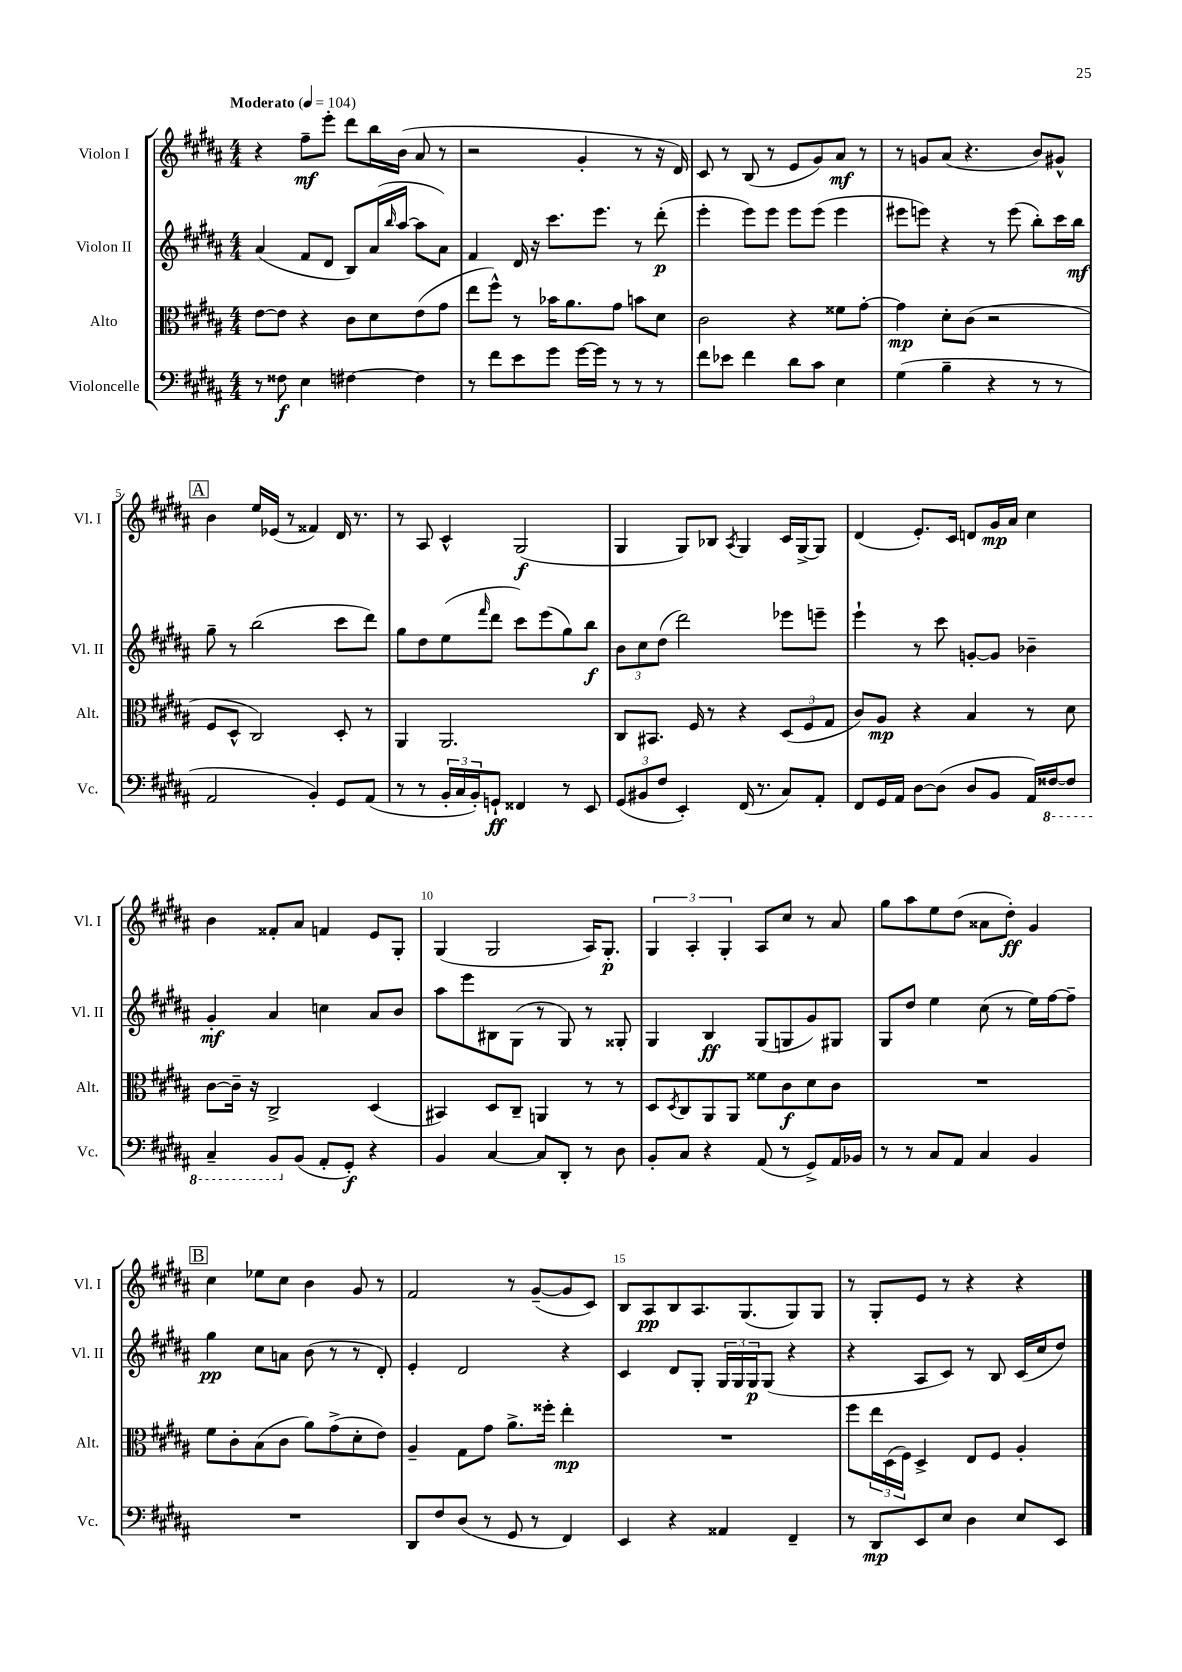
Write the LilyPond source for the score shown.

<<
\new StaffGroup <<
\new Staff = "s0" \with { instrumentName = "Violon I" shortInstrumentName = "Vl. I" } {
    \clef treble \key b \major \numericTimeSignature \time 4/4 \tempo "Moderato" 4 = 104
    r4 fis''8--\mf e'''8-. dis'''8 b''16 b'16( ais'8 r8 |
    r2 gis'4-. r8 r16 dis'16) |
    cis'8 r8 b8( r8 e'8 gis'8) ais'8\mf r8 |
    r8 g'8 ais'8( r4. b'8) gis'8-^ |
    \mark \markup { \box "A" } b'4 e''16 ees'16( r8 fisis'4) dis'16 r8. |
    r8 ais8 cis'4-^ gis2\f( |
    gis4 gis8) bes8 \acciaccatura { ais8 } gis4 cis'16 gis16~-> gis8 |
    dis'4( e'8.-.) cis'16 d'8 gis'16\mp ais'16 cis''4 |
    b'4 fisis'8-. ais'8 f'4 e'8 gis8-. |
    gis4( gis2 ais16) gis8.-.\p |
    \tuplet 3/2 { gis4 ais4-. gis4-. } ais8 cis''8 r8 ais'8 |
    gis''8 ais''8 e''8 dis''8( aisis'8 dis''8-.\ff) gis'4 |
    \mark \markup { \box "B" } cis''4 ees''8 cis''8 b'4 gis'8 r8 |
    fis'2 r8 gis'8~--( gis'8 cis'8) |
    b8 ais8\pp b8 ais8. gis8.( gis8) gis8 |
    r8 gis8-. e'8 r8 r4 r4 \bar "|." |
}
\new Staff = "s1" \with { instrumentName = "Violon II" shortInstrumentName = "Vl. II" } {
    \clef treble \key b \major \numericTimeSignature \time 4/4
    ais'4( fis'8 dis'8 b8) ais'16( \grace { b''16 } ais''16~ ais''8 ais'8) |
    fis'4 dis'16 r16 cis'''8. e'''8. r8 dis'''8-.\p( |
    e'''4-. e'''8) e'''8 e'''8 e'''8( e'''4 |
    eis'''8 e'''8) r4 r8 e'''8( b''8-.) cis'''16 b''16\mf |
    \mark \markup { \box "A" } gis''8-- r8 b''2( cis'''8 dis'''8) |
    gis''8 dis''8 e''8( \grace { fis'''16 } dis'''8 cis'''8) e'''8( gis''8) b''8\f |
    \tuplet 3/2 { b'8 cis''8 dis''8( } dis'''2) ees'''8 e'''8-- |
    e'''4-! r8 cis'''8 g'8~-. g'8 bes'4-- |
    gis'4-.\mf ais'4 c''4 ais'8 b'8 |
    ais''8 e'''8 bis8 gis8( r8 gis8) r8 gisis8-. |
    gis4 b4\ff gis8( g8 gis'8) gis8 |
    gis8 dis''8 e''4 cis''8( r8 e''16) fis''16~ fis''8-- |
    \mark \markup { \box "B" } gis''4\pp cis''8 a'8 b'8( r8 r8 dis'8-.) |
    e'4-. dis'2 r4 |
    cis'4 dis'8 gis8-. \tuplet 3/2 { gis16 gis16 gis16\p } gis8( r4 |
    r4 ais8 cis'8) r8 b8 cis'16( cis''16 dis''8) \bar "|." |
}
\new Staff = "s2" \with { instrumentName = "Alto" shortInstrumentName = "Alt." } {
    \clef alto \key b \major \numericTimeSignature \time 4/4
    e'8~ e'8 r4 cis'8 dis'8 e'8( gis'8 |
    e''8 fis''8-^) r8 bes'16 ais'8. gis'8 b'8 dis'8 |
    cis'2 r4 fisis'8 gis'8~-. |
    gis'4\mp dis'8-. cis'8( r2 |
    \mark \markup { \box "A" } fis8 dis8-^ cis2) dis8-. r8 |
    ais,4 ais,2. |
    cis8 bis,8. fis16 r8 r4 \tuplet 3/2 { dis8( fis8 gis8 } |
    cis'8) ais8\mp r4 b4 r8 dis'8 |
    cis'8~ cis'16-- r16 cis2-> dis4( |
    bis,4) dis8 cis8-- a,4 r8 r8 |
    dis8 \acciaccatura { dis8 } cis8 ais,8 ais,8 fisis'8 cis'8\f dis'8 cis'8 |
    R1 |
    \mark \markup { \box "B" } fis'8 cis'8-. b8( cis'8 ais'8) gis'8->( dis'8-. e'8) |
    ais4-- gis8 gis'8 ais'8.-> fisis''16-. e''4-.\mp |
    R1 |
    fis''8 \tuplet 3/2 { e''16 dis16( fis16) } dis4-> e8 fis8 ais4-. \bar "|." |
}
\new Staff = "s3" \with { instrumentName = "Violoncelle" shortInstrumentName = "Vc." } {
    \clef bass \key b \major \numericTimeSignature \time 4/4
    r8 fisis8\f e4 fis4~ fis4 |
    r8 fis'8 e'8 gis'8 gis'16~ gis'16 r8 r8 r8 |
    fis'8 ees'8 fis'4 dis'8 cis'8 e4 |
    gis4( b4-- r4 r8 r8 |
    \mark \markup { \box "A" } ais,2 b,4-.) gis,8 ais,8( |
    r8 r8 \tuplet 3/2 { b,16-. cis16 b,16-.) } g,8-!\ff fisis,4 r8 e,8 |
    \tuplet 3/2 { gis,8( bis,8 fis8 } e,4-.) fis,16( r8. cis8) ais,8-. |
    fis,8 gis,16 ais,16 dis8~ dis8( dis8 b,8 ais,16) \ottava #-1 fisis,16~ fisis,8 |
    cis,4-- b,,8 \ottava #0 b,8( ais,8-. gis,8-.\f) r4 |
    b,4 cis4~ cis8 dis,8-. r8 dis8 |
    b,8-. cis8 r4 ais,8( r8 gis,8->) ais,16 bes,16 |
    r8 r8 cis8 ais,8 cis4 b,4 |
    \mark \markup { \box "B" } R1 |
    dis,8 fis8 dis8( r8 gis,8 r8 fis,4) |
    e,4 r4 aisis,4 fis,4-- |
    r8 dis,8\mp e,8 e8 dis4 e8 e,8 \bar "|." |
}
>>
>>
\layout { \context { \Score \override BarNumber.break-visibility = ##(#f #t #t) barNumberVisibility = #(every-nth-bar-number-visible 5) } }
